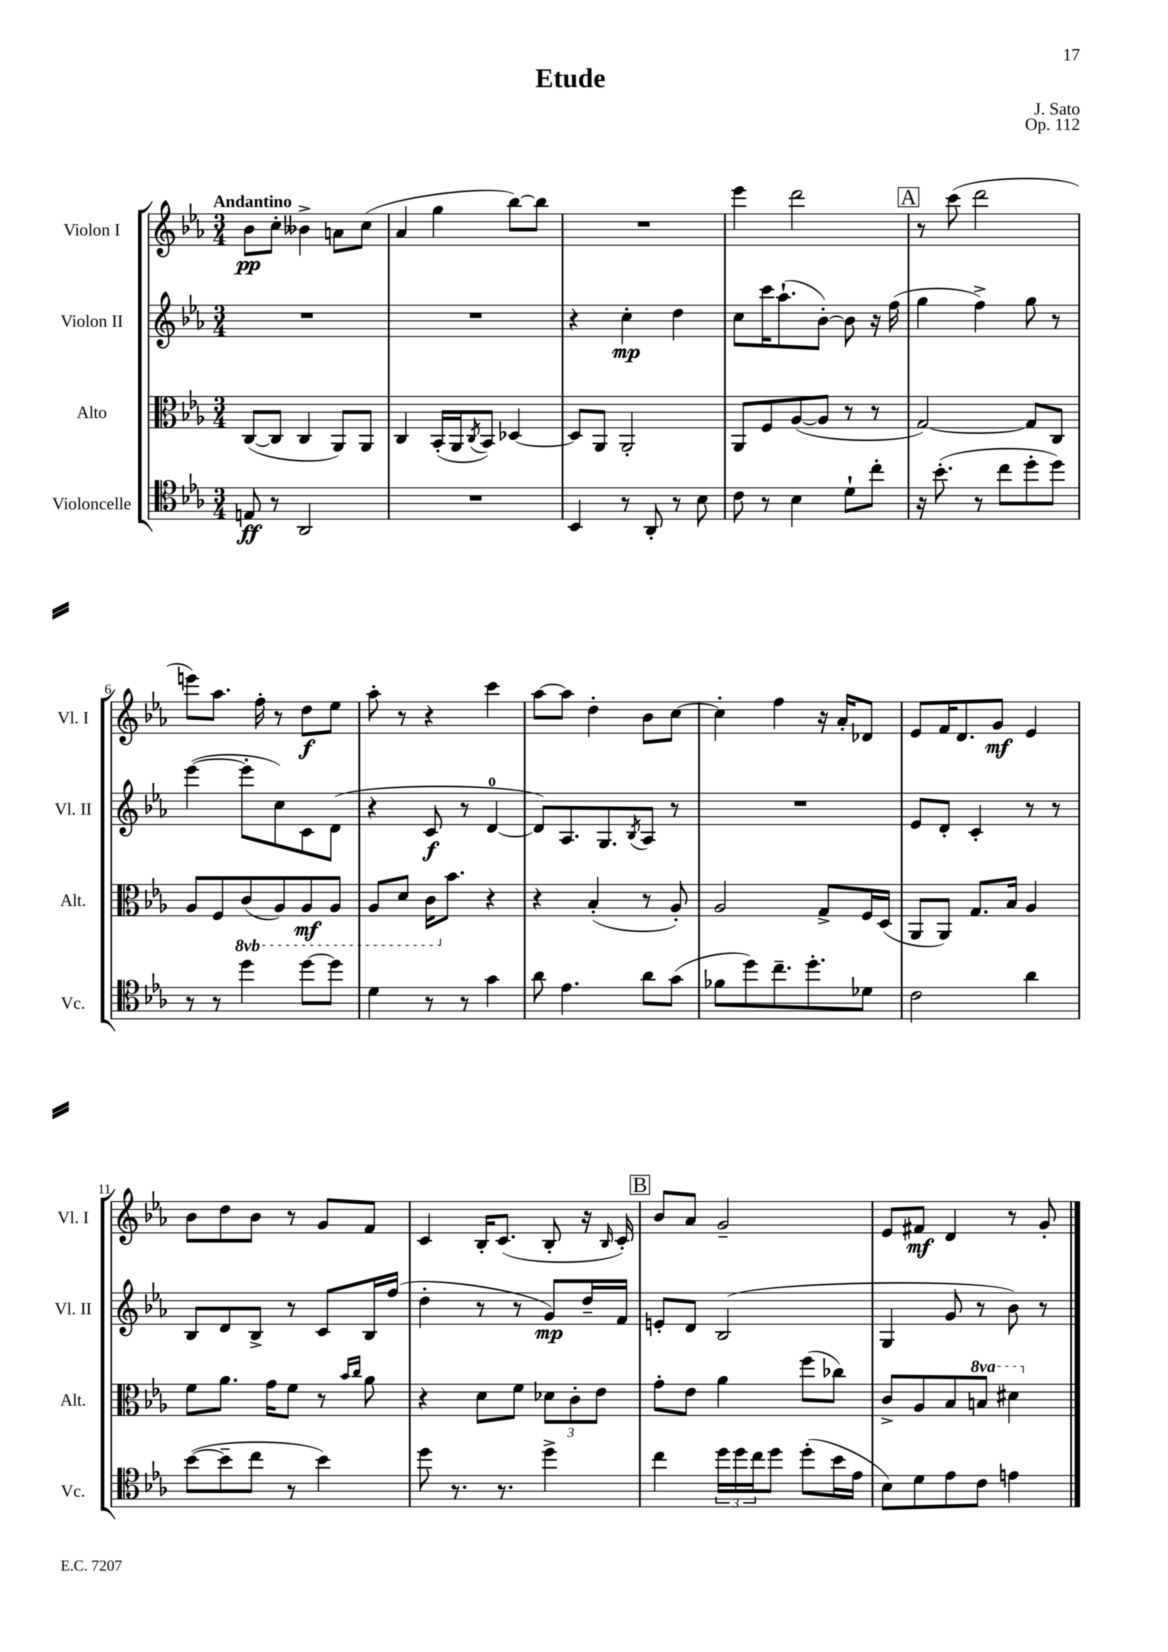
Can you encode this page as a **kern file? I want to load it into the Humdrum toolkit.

**kern	**kern	**kern	**kern
*staff4	*staff3	*staff2	*staff1
*clefC4	*clefC3	*clefG2	*clefG2
*k[b-e-a-]	*k[b-e-a-]	*k[b-e-a-]	*k[b-e-a-]
*M3/4	*M3/4	*M3/4	*M3/4
8E/	([8C/L	2.r	8b-\L
8r	8C/]J	.	8cc'\J
2AA-/	4C/	.	4b--^\
.	8AA-/L)	.	8a\L
.	8AA-/J	.	(8cc\J
=	=	=	=
2.r	4C/	2.r	4a-/
.	(16BB-'/LL	.	4gg\
.	16AA-/J	.	.
.	8qC/	.	.
.	8BB-/J)	.	.
.	[4D-/	.	[8bb-\L)
.	.	.	8bb-\]J
=	=	=	=
4BB-/	8D-/]L	4r	2.r
.	8AA-/J	.	.
8r	2AA-'/	4cc'\	.
8AA-'/	.	.	.
8r	.	4dd\	.
8B-\	.	.	.
=	=	=	=
8c\	8AA-/L	8cc\L	4eee-\
8r	8F/	16ccc\K	.
.	.	(8.aa-`\	.
4B-\	([8A-/	.	2ddd\
.	8A-/]J	[8b-'\J)	.
8d`\L	8r	8b-\]	.
8cc'\J	8r	16r	.
.	.	(16ff\	.
=	=	=	=
16r	[2G/)	4gg\	8r
(8.b-'\	.	.	.
.	.	.	(8ccc\
8r	.	4ff^\)	2ddd\
8cc\L	.	.	.
8dd'\	8G/]L	8gg\	.
8dd\J)	8C/J	8r	.
=	=	=	=
8r	8A-/L	([4eee-\	8eee\L)
8r	8F/	.	8.aa-\J
4dd\	(8C/	8eee-'\]L	.
.	.	.	16ff'\
.	8AA-/)	8cc\)	8r
[8dd\L	8AA-/	8c\	8dd\L
8dd\]J	8AA-/J	(8d\J	8ee-\J
=	=	=	=
4d\	8AA-/L	4r	8aa-'\
.	8D/J	.	8r
8r	16C\LK	8c/	4r
.	8.b-\J	.	.
8r	.	8r	.
4g\	4r	[4d/	4ccc\
=	=	=	=
8a-\	4r	8d/]L)	[8aa-\L
4.e-\	.	8.A-/	8aa-\]J
.	(4B-'/	.	4dd'\
.	.	8.G/	.
.	.	8qB-/	.
8a-\L	8r	8A-/J	8b-\L
(8g\J	8A-'/)	8r	[8cc\J
=	=	=	=
8f-\L	2A-/	2.r	4cc'\]
8dd\)	.	.	.
8.cc~\	.	.	4ff\
8.dd'\	.	.	.
.	8G^/L	.	16r
.	.	.	16a-'/LK
8d-\J	16F/L	.	8d-/J
.	(16D/JJ	.	.
=	=	=	=
2c\	8AA-/L	8e-/L	8e-/L
.	8AA-/J)	8d'/J	16f/K
.	.	.	8.d/
.	8.G/L	4c'/	.
.	.	.	8g/J
.	16B-/Jk	.	.
4a-\	4A-/	8r	4e-/
.	.	8r	.
=	=	=	=
([8b-\L	8f\L	8B-/L	8b-\L
8b-~\]	8.a-\J	8d/	8dd\
8cc\J	.	8B-^/J	8b-\J
.	16g\LK	.	.
8r	8f\J	8r	8r
4b-\)	8r	8c/L	8g/L
.	16qqb-/LL	.	.
.	16qqcc/JJ	.	.
.	8a-\	16B-/L	8f/J
.	.	(16ff/JJ	.
=	=	=	=
8dd\	4r	4dd'\	4c/
8.r	.	.	.
.	8d\L	8r	16B-'/LK
8.r	.	.	(8.c/J
.	8f\J	8r	.
4dd^\	12d-\L	8g/L)	8B-'/
.	12c'\	.	.
.	.	16dd~/L	16r
.	12e-\J	.	.
.	.	.	16qqB-/
.	.	16f/JJ	16c'/)
=	=	=	=
4cc\	8g'\L	8e'/L	8b-/L
.	8e-\J	8d/J	8a-/J
24dd\LL	4a-\	(2B-/	2g~/
24dd\	.	.	.
24cc\J	.	.	.
8dd\J	.	.	.
(8dd'\L	(8ff\L	.	.
16b-\L	8cc-\J)	.	.
16e-\JJ	.	.	.
=	=	=	=
8B-\L)	8c^/L	4G/	8e-/L
8d\	8A-/	.	8f#/J
8e-\	8B-/	8g/	4d/
8c\J	8b/J	8r	.
4e\	4dd#\	8b-\)	8r
.	.	8r	8g'/
==	==	==	==
*-	*-	*-	*-
